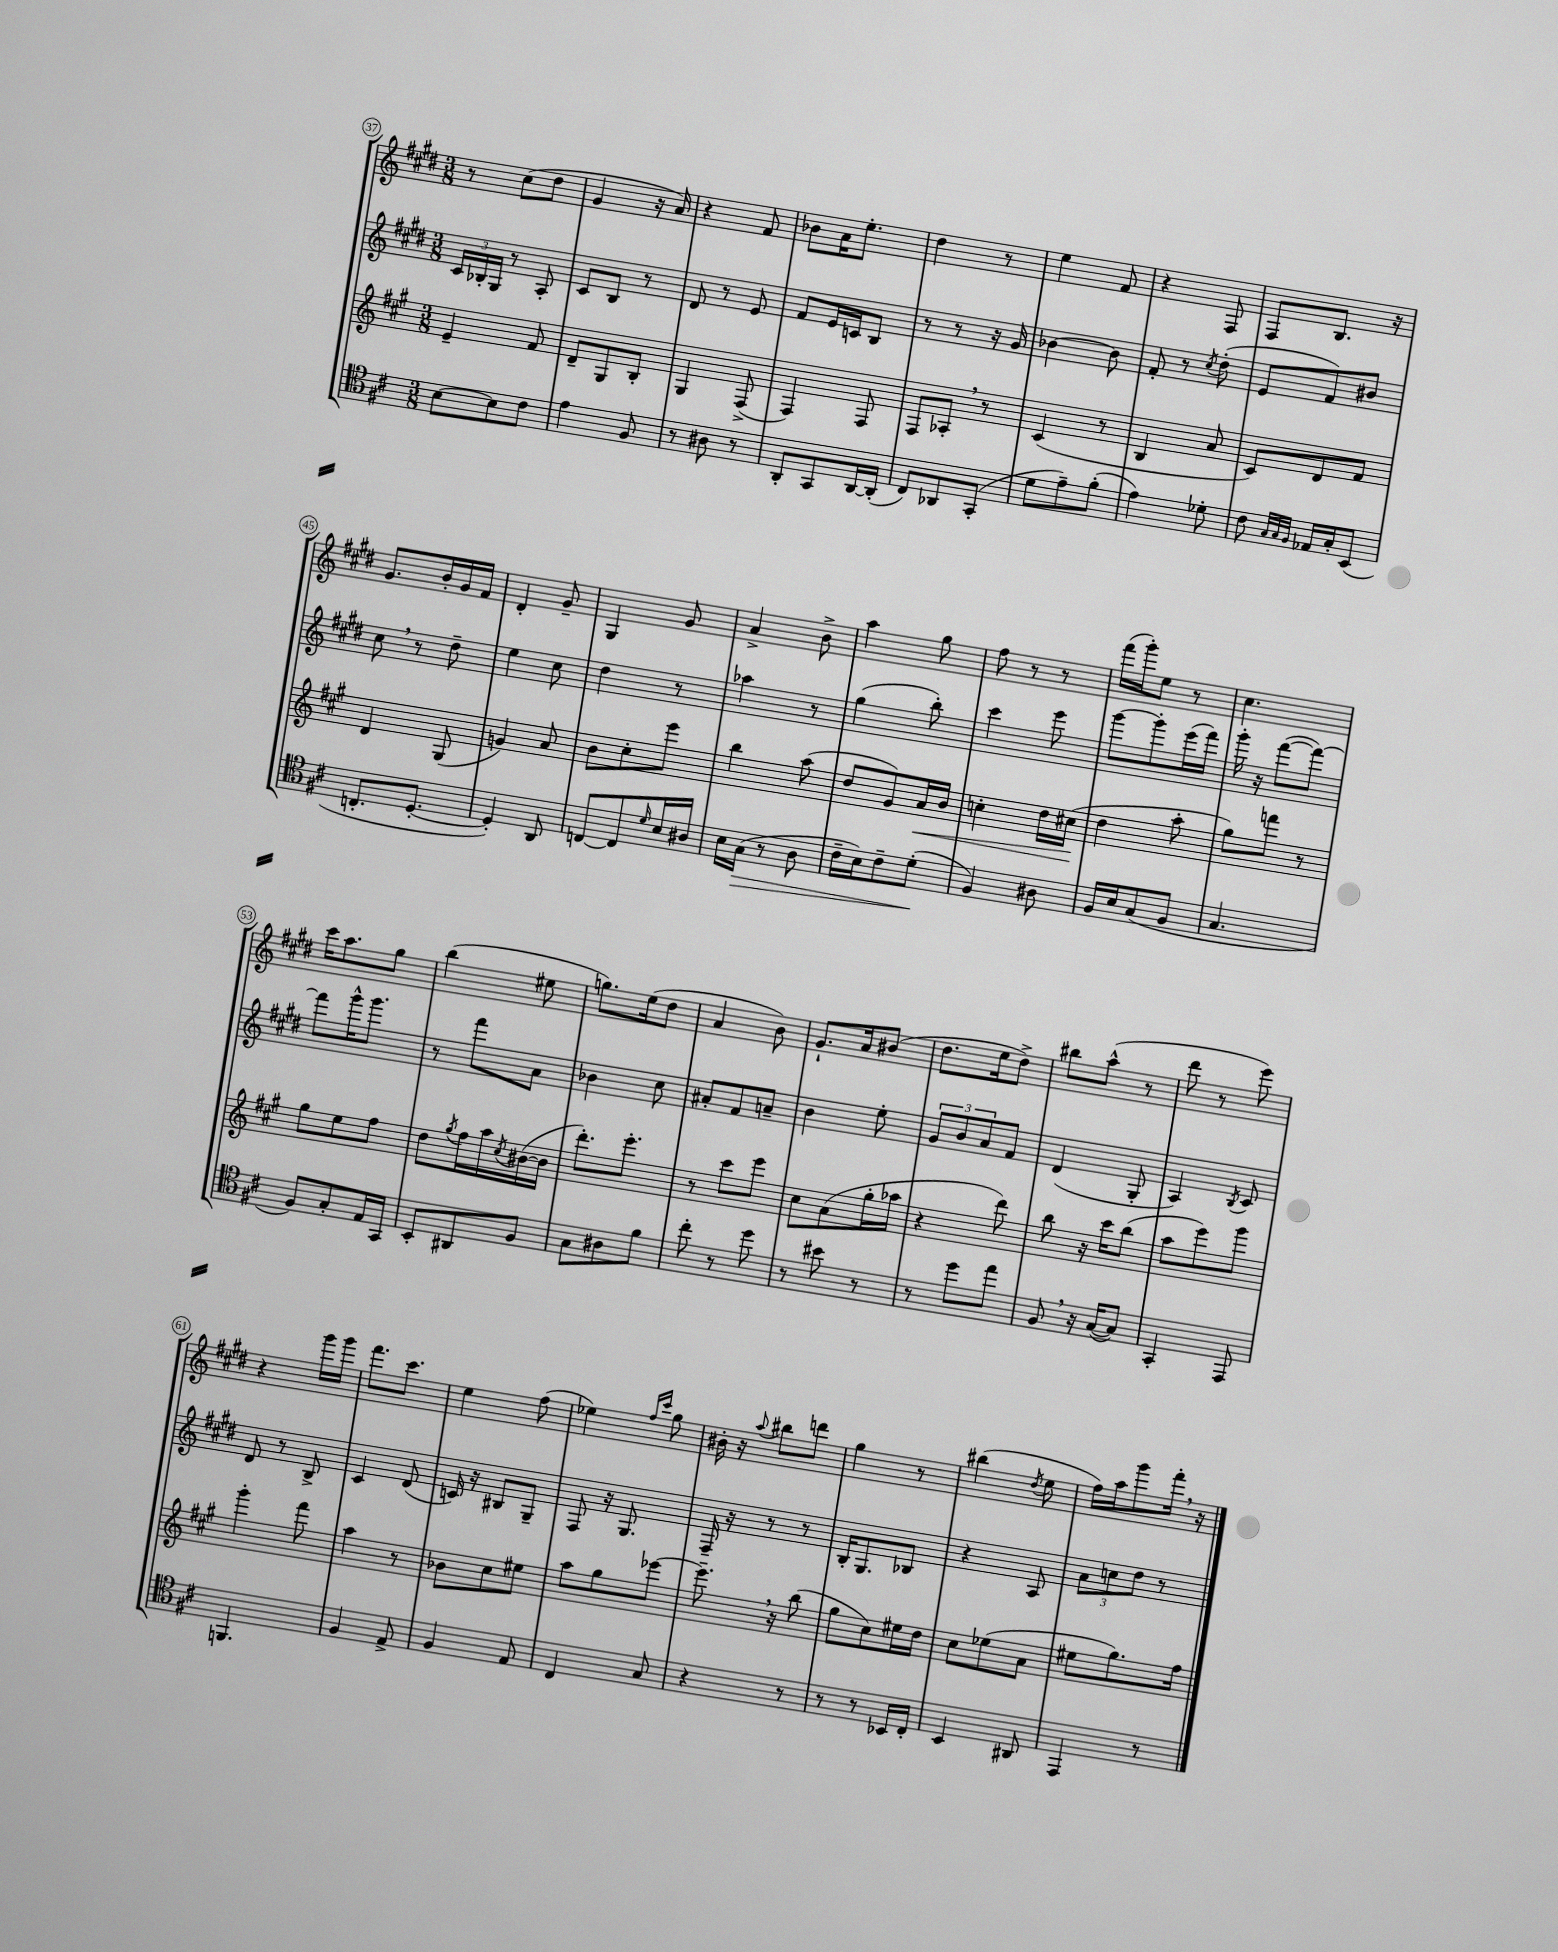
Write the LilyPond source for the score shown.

<<
\new StaffGroup <<
\new Staff = "s0" {
    \clef treble \key e \major \numericTimeSignature \time 3/8
    r8 cis''8( dis''8 |
    gis'4 r16 a'16) |
    r4 fis'8 |
    bes'8 a'16 e''8.-. |
    dis''4 r8 |
    e''4 fis'8 |
    r4 fis8 |
    fis8 b8. r16 |
    gis'8. b'16-. gis'16 fis'16 |
    dis'4-. gis'8-- |
    gis4 gis'8 |
    a'4-> b'8-> |
    a''4 gis''8 |
    fis''8 r8 r8 |
    fis'''16( gis'''16-.) e''8 r8 |
    cis''4. |
    cis'''16 a''8. gis''8 |
    b''4( eis''8 |
    g''8.) e''16( dis''8 |
    a'4 b'8) |
    gis'8.-! a'16 bis'8( |
    dis''8. e''16 dis''8->) |
    bis''8 a''8-^( r8 |
    dis'''8 r8 e'''8) |
    r4 gis'''16 gis'''16 |
    fis'''8. cis'''8. |
    e''4 fis''8( |
    ees''4) \grace { fis''16 cis'''16 } gis''8 |
    bis'16-. r16 \appoggiatura { a''8 } bis''8 d'''8 |
    gis''4 r8 |
    bis''4( \acciaccatura { dis''8 } e''8 |
    fis''16) a''16 gis'''8 fis'''16-. \breathe r16 \bar "|." |
}
\new Staff = "s1" {
    \clef treble \key e \major \numericTimeSignature \time 3/8
    \tuplet 3/2 { cis'16 bes16-. gis16 } r8 a8-. |
    cis'8 b8 r8 |
    dis'8 r8 e'8 |
    fis'8 e'16 c'16 b8 |
    r8 r8 r16 gis'16 |
    bes'4~ bes'8 |
    fis'8-. r8 \acciaccatura { cis''8 } dis''8-.( |
    e'8 fis'8) bis'8 |
    cis''8 \breathe r8 dis''8-- |
    e''4 cis''8 |
    dis''4 r8 |
    aes''4 r8 |
    gis''4( b''8-.) |
    cis'''4 e'''8 |
    gis'''8~ gis'''8-. e'''16( fis'''16) |
    gis'''16-. r16 fis'''8~( fis'''8~) |
    fis'''8 gis'''16-^ gis'''8. |
    r8 fis'''8 a'8 |
    bes'4 cis''8 |
    ais'8-. fis'8 a'8-- |
    b'4 e''8-. |
    \tuplet 3/2 { gis'8 b'8 a'8 } fis'8 |
    dis'4( gis8-. |
    a4) \acciaccatura { b8 } cis'8 |
    dis'8 r8 b8-> |
    cis'4 dis'8( |
    c'16) r16 bis8 gis8-- |
    fis8 r16 gis8. |
    fis16-- r16 r8 r8 |
    b16-. gis8. bes8 |
    r4 a8 |
    \tuplet 3/2 { a'8 c''8 dis''8 } r8 \bar "|." |
}
\new Staff = "s2" {
    \clef treble \key a \major \numericTimeSignature \time 3/8
    e'4-- fis'8 |
    d'8-- gis8 b8-. |
    gis4 fis8->( |
    fis4) fis8 |
    fis8 aes8-. \breathe r8 |
    cis'4( r8 |
    b4 a'8 |
    cis'8) d'8 fis'8 |
    d'4 gis8( |
    g'4) a'8 |
    b'8 cis''8-. e'''8 |
    b''4 a''8( |
    d''8 gis'8) a'16\< b'16 |
    c''4-. d''16 cis''16\!( |
    d''4 a''8-. |
    gis''8) f'''8 r8 |
    gis''8 e''8 fis''8 |
    d''8 \acciaccatura { gis''8 } fis''16 a''16 \acciaccatura { cis''8 } bis'16~( bis'16 |
    d'''8.-.) e'''8.-. |
    r8 cis'''8 e'''8 |
    cis''8 a'8( gis''16-. aes''16 |
    r4 d'''8) |
    b''8 r16 cis'''16 b''8( |
    a''8 e'''8) gis'''8 |
    gis'''4-. fis'''8 |
    a''4 r8 |
    bes'8 cis''8 eis''8 |
    a''8 gis''8 ees'''8~ |
    ees'''8.-- \breathe r16 b''8( |
    gis''8 cis''8) eis''16 d''16 |
    cis''8 ees''8( a'8 |
    eis''8 gis''8.) fis''16 \bar "|." |
}
\new Staff = "s3" {
    \clef tenor \key d \major \numericTimeSignature \time 3/8
    b8~ b8 cis'8 |
    e'4 fis8 |
    r8 ais8 r8 |
    a,8-. g,8 a,16~ a,16-.( |
    cis8) aes,8 g,8-.( |
    d'8 e'8--) fis'8-.( |
    e'4) des'8-. |
    cis'8 \grace { g32 g32 fis32 } ees16 g16-. b,8( |
    c8.-. d8.~-. |
    d4-.) a,8 |
    c8~ c8 \grace { d'16 } b16 ais16 |
    b16 g16\>( r8 a8 |
    cis'16-- b16) cis'8-- d'8-.\!( |
    fis4) ais8 |
    fis16 b16 g8( fis8 |
    g4. |
    fis8) g8-. e16 g,16 |
    b,8-. ais,8 fis8 |
    g8 ais8 fis'8 |
    cis''8-. r8 d''8 |
    r8 bis'8 r8 |
    r8 d''8 e''8 |
    fis8 \breathe r16 g16~( g8) |
    g,4-. e,8 |
    f,4. |
    fis4 e8-> |
    fis4 e8 |
    cis4 g8 |
    r4 r8 |
    r8 r8 bes,16 cis16-. |
    b,4 ais,8 |
    e,4 r8 \bar "|." |
}
>>
>>
\layout { \context { \Score currentBarNumber = #37 \override BarNumber.stencil = #(make-stencil-circler 0.1 0.3 ly:text-interface::print) } }
